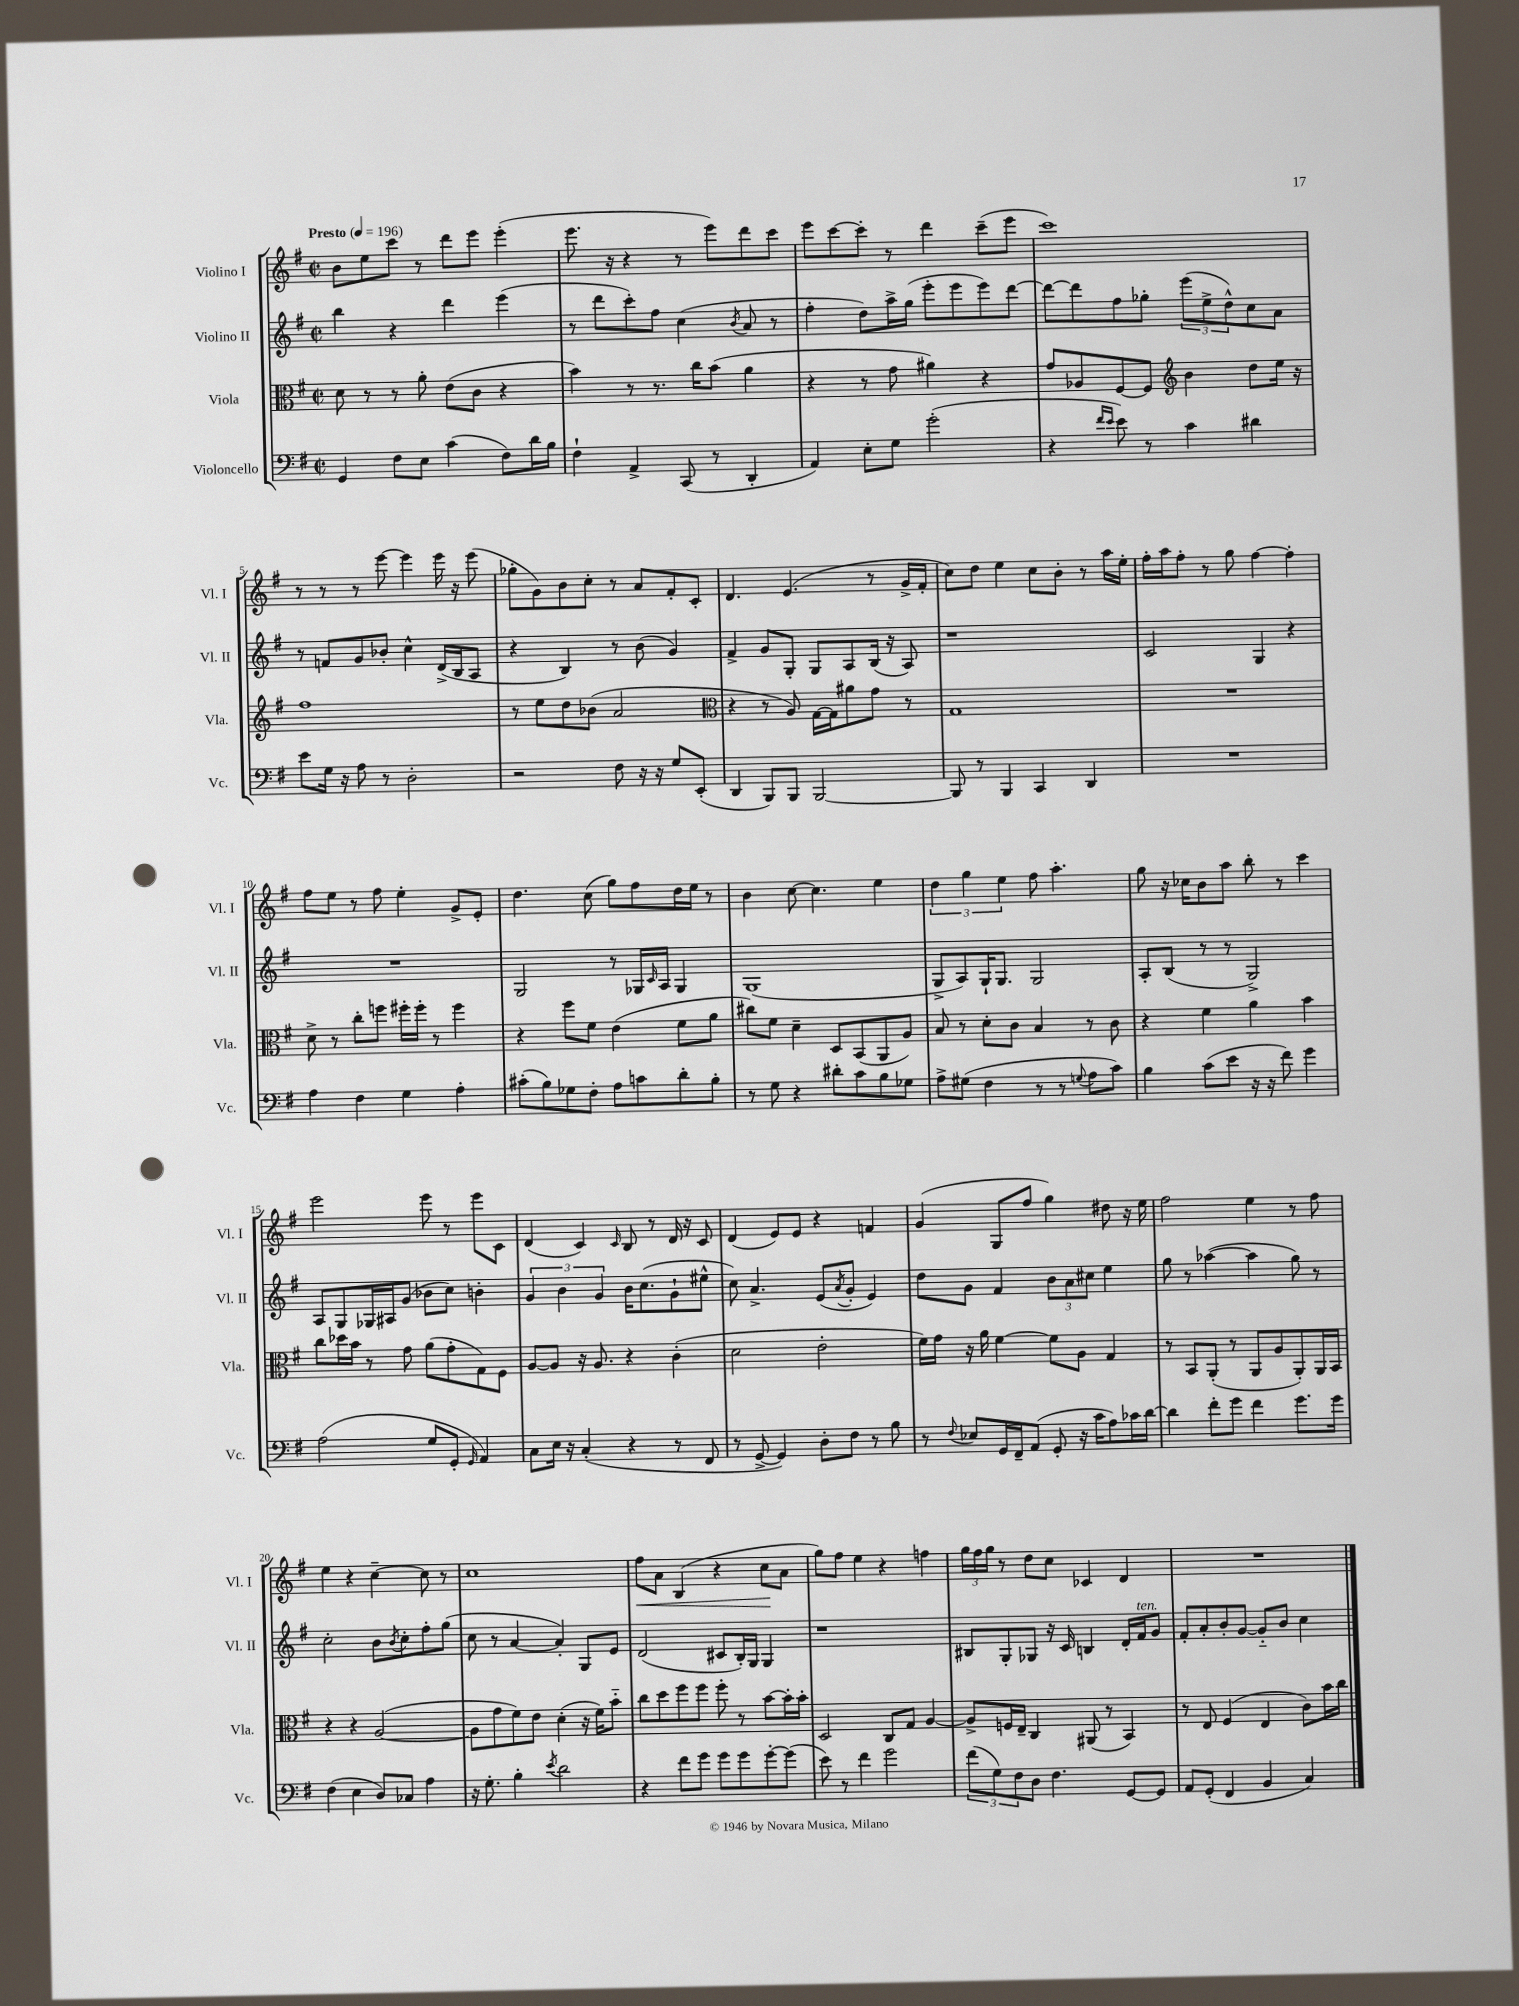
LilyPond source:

<<
\new StaffGroup <<
\new Staff = "s0" \with { instrumentName = "Violino I" shortInstrumentName = "Vl. I" } {
    \clef treble \key g \major \defaultTimeSignature \time 2/2 \tempo "Presto" 4 = 196
    b'8 e''8 c'''8 r8 d'''8 e'''8 e'''4-.( |
    e'''8. r16 r4 r8 e'''8) d'''8 c'''8 |
    e'''8 c'''8~ c'''8-. r8 d'''4 c'''8--( e'''8 |
    c'''1) |
    r8 r8 r8 e'''8~ e'''4 e'''16 r16 e'''8( |
    ges''8-. g'8) b'8 c''8-. r8 a'8 fis'8-. c'8-. |
    d'4. e'4.( r8 g'16-> fis'16-. |
    c''8) d''8 e''4 c''8 b'8-. r8 a''16 e''16-. |
    fis''16-. a''16 fis''8-. r8 g''8 fis''4~ fis''4-. |
    fis''8 e''8 r8 fis''8 e''4-. g'8-> e'8-. |
    d''4. c''8( g''8) fis''8 d''16 e''16 r8 |
    b'4 c''8~ c''4. e''4 |
    \tuplet 3/2 { d''4 g''4 e''4 } fis''8 a''4.-. |
    g''8 r16 ces''16 b'8 a''8 b''8-. r8 c'''4 |
    e'''2 e'''8 r8 e'''8 c'8 |
    d'4( c'4) \grace { c'16 } b8 r8 d'16 r16 c'8 |
    d'4( e'8) e'8 r4 f'4 |
    g'4( g8 fis''8 g''4) dis''8 r16 e''16 |
    fis''2 e''4 r8 fis''8 |
    e''4 r4 c''4~-- c''8 r8 |
    c''1 |
    fis''8\< a'8 b4( r4 c''8\! a'8 |
    g''8) fis''8 e''4 r4 f''4 |
    \tuplet 3/2 { g''16 fis''16 g''16 } r8 d''8 c''8 ces'4 d'4 |
    R1 \bar "|." |
}
\new Staff = "s1" \with { instrumentName = "Violino II" shortInstrumentName = "Vl. II" } {
    \clef treble \key g \major \defaultTimeSignature \time 2/2
    b''4 r4 d'''4 e'''4( |
    r8 d'''8 c'''8-.) fis''8 c''4( \acciaccatura { b'8 } a'8 r8 |
    fis''4-. d''8) a''16-> g''16( e'''8-. e'''8 e'''8) d'''8~ |
    d'''8~ d'''8 fis''8 ges''8-. \tuplet 3/2 { e'''8( e''8-> d''8-^) } c''8 a'8 |
    r8 f'8 g'8 bes'8-. c''4-^ d'16->( b16 a8 |
    r4 b4) r8 b'8( g'4) |
    fis'4-> g'8 g8-. g8 a8 b16( r16 a8) |
    r1 |
    c'2 g4 r4 |
    R1 |
    g2 r8 ges16 \grace { c'16 } a16 ges4 |
    g1( |
    g8-> a8) g16-! g8. g2 |
    a8-. b8( r8 r8 g2->) |
    a8 g8 ges16 ais16 g'8( bes'8 c''8) b'4-. |
    \tuplet 3/2 { g'4 b'4 g'4 } b'16 c''8.( g'8-! eis''8-^ |
    c''8) a'4.-> e'8( \acciaccatura { a'8 } g'8-. e'4) |
    d''8 g'8 fis'4 \tuplet 3/2 { b'8 a'8 cis''8 } e''4 |
    g''8 r8 aes''4~( aes''4 g''8) r8 |
    c''2-. b'8 \acciaccatura { b'8 } c''8-. fis''8-. g''8( |
    c''8 r8 a'4~ a'4-.) g8 e'8 |
    d'2( cis'8 b16-.) g16 g4 |
    r1 |
    bis8 g8-. ges8 r16 c'16 b4 d'16-. fis'16^\markup { \italic "ten." } g'8 |
    fis'8-. a'8-. b'8-. g'8~ g'8-_ b'8 c''4 \bar "|." |
}
\new Staff = "s2" \with { instrumentName = "Viola" shortInstrumentName = "Vla." } {
    \clef alto \key g \major \defaultTimeSignature \time 2/2
    d'8 r8 r8 a'8-. e'8( c'8 r4 |
    b'4) r8 r8. c''16 b'8( a'4 |
    r4 r8 g'8 ais'4) r4 |
    g'8 aes8 fis8~ fis8 \clef treble b'4 d''8 e''16 r16 |
    fis''1 |
    r8 e''8 d''8 bes'8( a'2 |
    \clef alto r4 r8 a8) g16~ g16 ais'8 g'8 r8 |
    g1 |
    R1 |
    d'8-> r8 c''8-. f''8 fis''16-. fis''16-. r8 fis''4 |
    r4 fis''8 fis'8 e'4( fis'8 a'8 |
    cis''8) fis'8 d'4-- d8 b,8( a,8 a8) |
    b8 r8 d'8-. c'8 b4 r8 c'8 |
    r4 fis'4 a'4 b'4 |
    c''8 des''16 b'16 r8 g'8 a'8( g'8-. g8) fis8 |
    a8~ a8 r16 a8. r4 c'4-.( |
    d'2 e'2-. |
    fis'16) g'16 r16 a'16 fis'4~ fis'8 a8 g4 |
    r8 b,8 a,8-.( r8 a,8 a8 a,8-.) a,16 b,16 |
    r4 r4 a2~( |
    a8 g'8 fis'8) e'8 d'4-.( r16 fis'16) b'8-_ |
    c''8 d''8 fis''8 fis''8 fis''8-. r8 b'8~ b'16-. b'16-. |
    d2 c8 g8 a4~ |
    a8-> f16 e16-- c4 ais,8( r8 b,4) |
    r8 e8 fis4( e4 c'8) b'16 c''16 \bar "|." |
}
\new Staff = "s3" \with { instrumentName = "Violoncello" shortInstrumentName = "Vc." } {
    \clef bass \key g \major \defaultTimeSignature \time 2/2
    g,4 fis8 e8 c'4( fis8) d'16 b16 |
    fis4-! a,4-> c,8( r8 d,4-. |
    a,4) e8-. g8 g'2-.( |
    r4 \grace { fis'16 e'16 } e'8) r8 c'4 dis'4 |
    e'8 g16 r16 a8 r8 d2-. |
    r2 fis8 r16 r16 g8 e,8-.( |
    d,4 b,,8) b,,8 b,,2~ |
    b,,8 r8 b,,4 c,4 d,4 |
    R1 |
    a4 fis4 g4 a4-. |
    cis'8-.( b8) ges8 fis8-. a8 c'8 d'8-. b8-. |
    r8 g8 r4 dis'8-. c'8 b8 ges8 |
    a8-> gis8( fis4 r8 r8 \appoggiatura { g8 } a8 c'8) |
    b4 c'8( e'8 r16 r16 fis'8) g'4 |
    a2( g8 g,8-. \grace { g,16 } a,4) |
    c8 e16 r16 c4-.( r4 r8 fis,8 |
    r8 g,8~-> g,4) d8-. fis8 r8 b8 |
    r8 \appoggiatura { fis8 } ees8 g,16 fis,16-- a,8( g,8-. r16 c'16 a8) ces'16 d'16~ |
    d'4 fis'8-. g'8 fis'4 g'8. g'16 |
    fis4( e4 d8) ces8 a4 |
    r16 g8.-. b4-. \acciaccatura { e'8 } d'2 |
    r4 fis'8 g'8 g'8 g'8 g'8~-. g'8( |
    e'8) r8 fis'4 g'2 |
    \tuplet 3/2 { fis'8( g8) fis8 } d8 fis4. g,8~ g,8 |
    a,8 g,8-.( fis,4 b,4 c4) \bar "|." |
}
>>
>>
